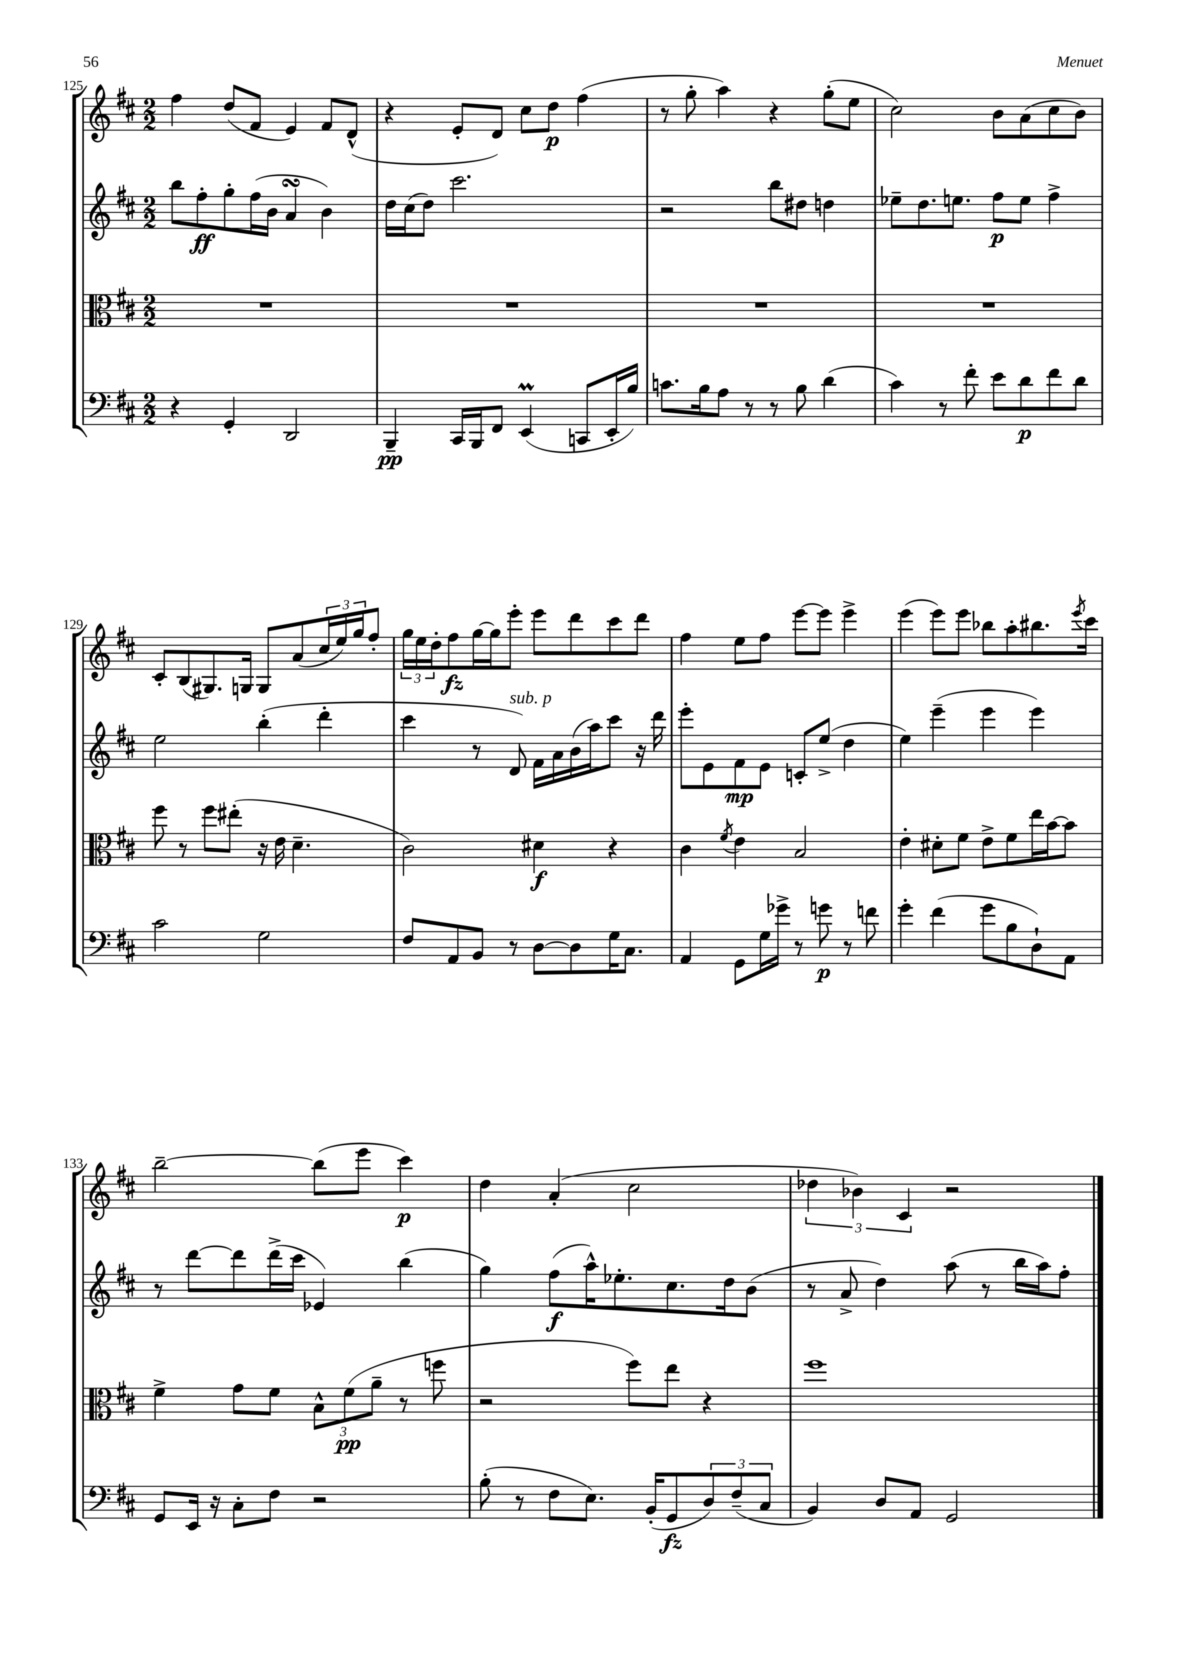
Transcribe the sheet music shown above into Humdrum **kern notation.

**kern	**dynam	**kern	**dynam	**kern	**dynam	**kern	**dynam
*part4	*part4	*part3	*part3	*part2	*part2	*part1	*part1
*staff4	*staff4	*staff3	*staff3	*staff2	*staff2	*staff1	*staff1
*clefF4	*	*clefC3	*	*clefG2	*	*clefG2	*
*k[f#c#]	*	*k[f#c#]	*	*k[f#c#]	*	*k[f#c#]	*
*M2/2	*	*M2/2	*	*M2/2	*	*M2/2	*
=125	=125	=125	=125	=125	=125	=125	=125
4r	.	1r	.	8bb\L	.	4ff#\	.
.	.	.	.	8ff#'\	ff	.	.
4GG'/	.	.	.	8gg'\	.	(8dd/L	.
.	.	.	.	(16ff#\L	.	8f#/J	.
.	.	.	.	16b\JJ	.	.	.
2DD/	.	.	.	4asSSS/	.	4e/)	.
.	.	.	.	4b\)	.	8f#/L	.
.	.	.	.	.	.	(8d^^/J	.
=126	=126	=126	=126	=126	=126	=126	=126
4BBB~/	pp	1r	.	16dd\LL	.	4r	.
.	.	.	.	(16cc#\J	.	.	.
.	.	.	.	8dd\J)	.	.	.
16CC#/LL	.	.	.	2.ccc#\	.	8e'/L	.
16BBB/J	.	.	.	.	.	.	.
8FF#/J	.	.	.	.	.	8d/J)	.
(4EEM/	.	.	.	.	.	8cc#\L	.
.	.	.	.	.	.	8dd\J	p
8CCn/L	.	.	.	.	.	(4ff#\	.
16EE'/L	.	.	.	.	.	.	.
16B/JJ)	.	.	.	.	.	.	.
=127	=127	=127	=127	=127	=127	=127	=127
8.cn\L	.	1r	.	2r	.	8r	.
.	.	.	.	.	.	8gg'\	.
16B\k	.	.	.	.	.	.	.
8A\J	.	.	.	.	.	4aa\)	.
8r	.	.	.	.	.	.	.
8r	.	.	.	8bb\L	.	4r	.
8B\	.	.	.	8dd#X\J	.	.	.
(4d\	.	.	.	4ddn\	.	(8gg'\L	.
.	.	.	.	.	.	8ee\J	.
=128	=128	=128	=128	=128	=128	=128	=128
4c#\)	.	1r	.	8ee-X~\L	.	2cc#\)	.
.	.	.	.	8.dd\	.	.	.
8r	.	.	.	.	.	.	.
.	.	.	.	8.een\J	.	.	.
8f#'\	.	.	.	.	.	.	.
8e\L	.	.	.	8ff#\L	p	8b\L	.
8d\	p	.	.	8ee\J	.	(8a\	.
8f#\	.	.	.	4ff#^\	.	8cc#\	.
8d\J	.	.	.	.	.	8b\J)	.
!!LO:LB:g=z
=129	=129	=129	=129	=129	=129	=129	=129
2c#\	.	8ff#\	.	2ee\	.	8c#'/L	.
.	.	8r	.	.	.	(8B/	.
.	.	8ff#\L	.	.	.	8.G#X/)	.
.	.	(8ee#X'\J	.	.	.	.	.
.	.	.	.	.	.	16Gn/Jk	.
2G\	.	16r	.	(4bb'\	.	8G/L	.
.	.	16e\	.	.	.	.	.
.	.	4.d~\	.	.	.	(8a/	.
.	.	.	.	4ddd'\	.	24cc#/L	.
.	.	.	.	.	.	24ee/)	.
.	.	.	.	.	.	24gg/J	.
.	.	.	.	.	.	8ff#'/J	.
=130	=130	=130	=130	=130	=130	=130	=130
8F#/L	.	2c#\)	.	4ccc#\	.	24gg\LL	.
.	.	.	.	.	.	24ee\	.
.	.	.	.	.	.	24dd'\J	.
8AA/	.	.	.	.	.	8ff#\	fz
8BB/J	.	.	.	8r	.	[16gg\L	.
.	.	.	.	.	.	16gg\J]	.
!	!	!	!	!LO:TX:a:i:t=sub. p	!	!	!
8r	.	.	.	8d/)	.	8eee'\J	.
[8D\L	.	4d#X\	f	16f#\LL	.	8eee\L	.
.	.	.	.	16a\	.	.	.
8D\]	.	.	.	(16b\	.	8ddd\	.
.	.	.	.	16aa\J)	.	.	.
16G\K	.	4r	.	8ccc#\J	.	8ccc#\	.
8.C#\J	.	.	.	.	.	.	.
.	.	.	.	16r	.	8ddd\J	.
.	.	.	.	16ddd\	.	.	.
=131	=131	=131	=131	=131	=131	=131	=131
4AA/	.	4c#\	.	8eee'\L	.	4ff#\	.
.	.	.	.	8e\	.	.	.
.	.	8qf#/	.	.	.	.	.
8GG\L	.	4e\	.	8f#\	mp	8ee\L	.
16G\L	.	.	.	8e\J	.	8ff#\J	.
16g-X^\JJ	.	.	.	.	.	.	.
8r	.	2B/	.	8cn'/L	.	[8eee\L	.
8gn\	p	.	.	(8ee^/J	.	8eee\J]	.
8r	.	.	.	4dd\	.	4eee^\	.
8fn\	.	.	.	.	.	.	.
=132	=132	=132	=132	=132	=132	=132	=132
4g'\	.	4e'\	.	4ee\)	.	(4eee\	.
(4f#\	.	8d#X'\L	.	(4eee~\	.	8eee\L)	.
.	.	8f#\J	.	.	.	8eee\J	.
8g\L	.	8e^\L	.	4eee\	.	8bb-X\L	.
8B\	.	8f#\	.	.	.	8aa'\	.
8D`\)	.	16ee\L	.	4eee\)	.	8.bb#X\	.
.	.	[16b\J	.	.	.	.	.
8AA\J	.	8b\J]	.	.	.	.	.
.	.	.	.	.	.	8qeee/	.
.	.	.	.	.	.	16ccc#\Jk	.
!!LO:LB:g=z
=133	=133	=133	=133	=133	=133	=133	=133
8GG/L	.	4f#^\	.	8r	.	[2bb~\	.
16EE/Jk	.	.	.	[8ddd\L	.	.	.
16r	.	.	.	.	.	.	.
8C#'\L	.	8g\L	.	8ddd\]	.	.	.
8F#\J	.	8f#\J	.	(16ddd^\L	.	.	.
.	.	.	.	16ccc#\JJ	.	.	.
2r	.	12B^^\L	.	4e-X/)	.	(8bb\L]	.
.	.	(12f#\	pp	.	.	.	.
.	.	.	.	.	.	8eee\J	.
.	.	12a~\J	.	.	.	.	.
.	.	8r	.	(4bb\	.	4ccc#\)	p
.	.	8ffn\	.	.	.	.	.
=134	=134	=134	=134	=134	=134	=134	=134
(8B'\	.	2r	.	4gg\)	.	4dd\	.
8r	.	.	.	.	.	.	.
8F#\L	.	.	.	(8ff#\L	f	(4a'/	.
8.E\J)	.	.	.	16aa^^\K)	.	.	.
.	.	.	.	8.ee-X'\	.	.	.
.	.	8ff#\L)	.	.	.	2cc#\	.
(16BB'/KL	.	.	.	.	.	.	.
8GG/	fz	8ee\J	.	8.cc#\	.	.	.
12D/)	.	4r	.	.	.	.	.
.	.	.	.	16dd\k	.	.	.
(12F#~/	.	.	.	.	.	.	.
.	.	.	.	(8b\J	.	.	.
12C#/J	.	.	.	.	.	.	.
=135	=135	=135	=135	=135	=135	=135	=135
4BB/)	.	1ff#	.	8r	.	6dd-X\	.
.	.	.	.	8a^/	.	.	.
.	.	.	.	.	.	6b-X\)	.
8D/L	.	.	.	4dd\)	.	.	.
.	.	.	.	.	.	6c#/	.
8AA/J	.	.	.	.	.	.	.
2GG/	.	.	.	(8aa\	.	2r	.
.	.	.	.	8r	.	.	.
.	.	.	.	16bb\LL	.	.	.
.	.	.	.	16aa\J)	.	.	.
.	.	.	.	8ff#'\J	.	.	.
==	==	==	==	==	==	==	==
*-	*-	*-	*-	*-	*-	*-	*-
